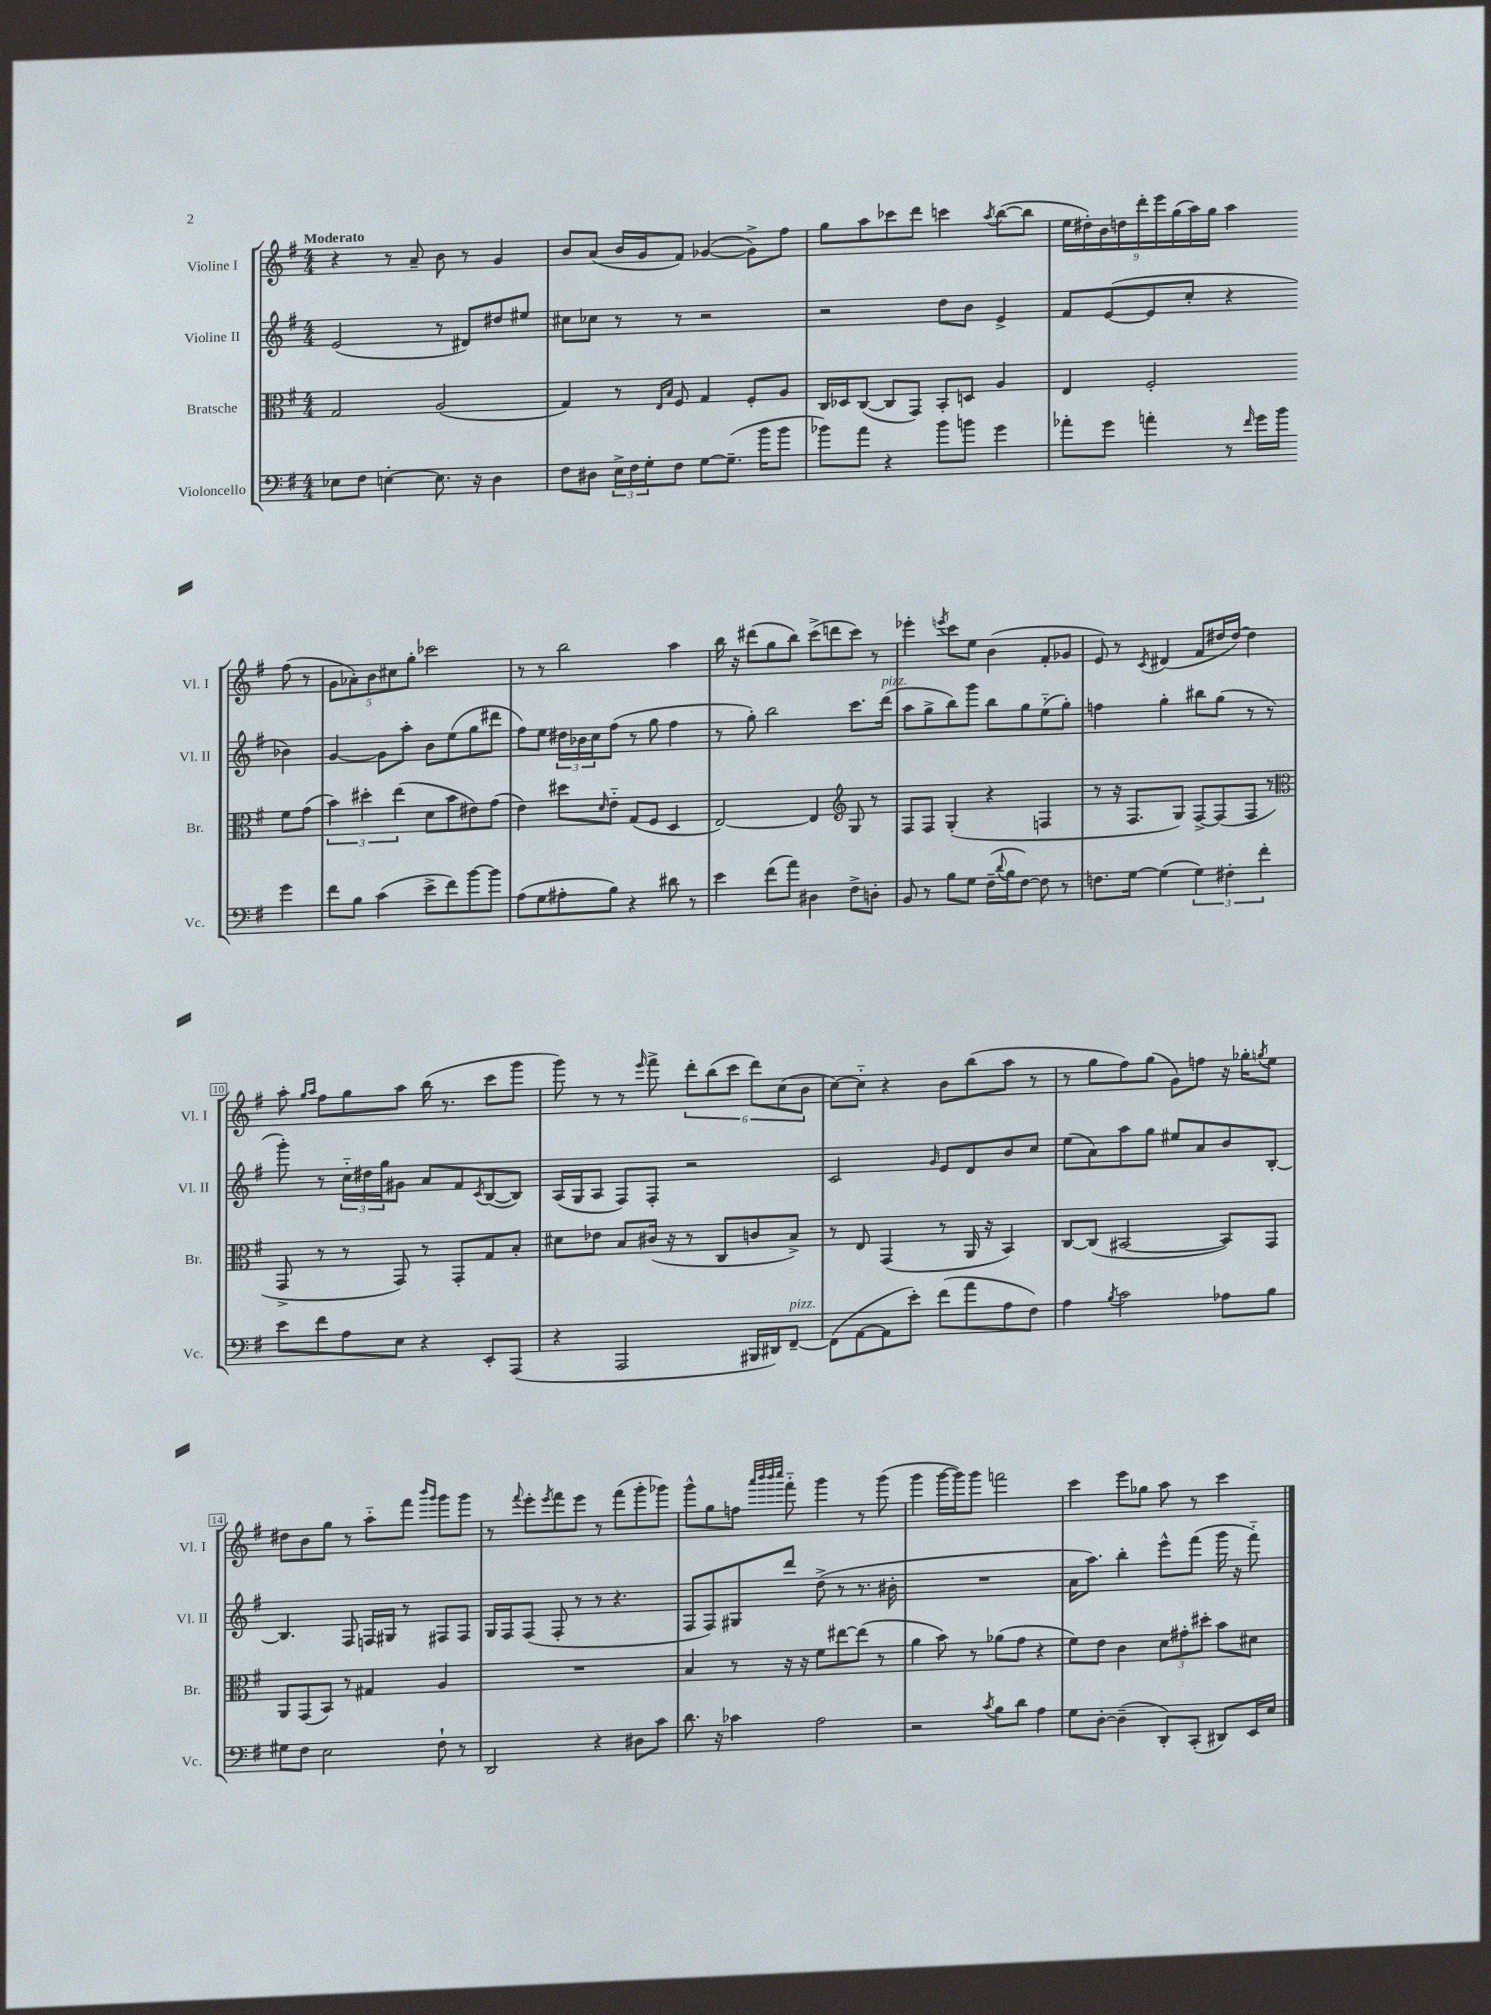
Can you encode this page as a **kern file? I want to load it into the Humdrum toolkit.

**kern	**kern	**kern	**kern
*staff4	*staff3	*staff2	*staff1
*clefF4	*clefC3	*clefG2	*clefG2
*k[f#]	*k[f#]	*k[f#]	*k[f#]
*M4/4	*M4/4	*M4/4	*M4/4
8E-	2G	(2e	4r
8F#	.	.	.
[4E'	.	.	8r
.	.	.	8a~
8.E]	(2A	8r	8b
.	.	8d#)	8r
16r	.	.	.
4D	.	8dd#	4g
.	.	8ee#	.
=	=	=	=
8F#	4G)	8cc#	8b
8D#	.	8cc-	(8a
24E^	8r	8r	16b
24F#	.	.	.
.	.	.	16g
24G'	.	.	.
.	16qqE	.	.
.	16qqB	.	.
8F#	8F#	8r	8f#)
[8G	4G	2r	([4g-
(8.G~]	.	.	.
.	8F#'	.	8g-^])
16b	.	.	.
8b	8A	.	8ff#
=	=	=	=
8b-)	16C	2r	8gg
.	16D-	.	.
8a	([8C	.	8aa
4r	8C]	.	8ccc-
.	8GG)	.	8ddd
8b-	8BB'	8dd	4ccc
8b	8D	8b	.
.	.	.	8qaa
4g	4A	4e^	([8bb
.	.	.	8bb]
=	=	=	=
8a-'	4E	8f#	18ee
.	.	.	18dd#')
.	.	.	18b
8g	.	([8e	.
.	.	.	18dd
.	.	.	18ddd'
4a'	2F#'	8e]	.
.	.	.	18eee
.	.	.	(18gg
.	.	8cc'	.
.	.	.	18aa)
.	.	.	18gg
8r	.	4r	4aa
16qqf#	.	.	.
16g	.	.	.
16b	.	.	.
4g	8f#	4b-)	(8ff#
.	(8g	.	8r
=	=	=	=
8f#	6b)	[4g	10g
.	.	.	10a-')
8B	.	.	.
.	6dd#'	.	.
.	.	.	10b
(4c	.	8g]	.
.	.	.	10cc#
.	(6ee	.	.
.	.	8aa'	.
.	.	.	10gg'
8e^	8d	8b	2ccc-
8f#)	8b	(8ee	.
[8b	8e#)	8gg	.
8b]	(8g	8ddd#	.
=	=	=	=
(8A	4e)	8ff#)	8r
8G	.	8ee	8r
8A#'	8dd#	24dd#	2bb
.	.	24b-	.
.	.	24cc	.
.	16qqd	.	.
8B)	8e'~	(8ff#	.
4r	(8G	8r	.
.	8F#	8gg	.
8d#	4D	4ff#	4aa
8r	.	.	.
=	=	=	=
4e	[2E)	8r	16bb
.	.	.	16r
.	.	8gg')	(8ddd#
(8f#	.	2bb	8gg
8a)	.	.	8bb)
4D#	4E]	.	(8ccc^
.	.	.	8ddd
*	*clefG2	*	*
8F#^	8G	8.ccc	8ccc)
8D'	8r	.	8r
.	.	(16ddd	.
=	=	=	=
8BB	8F#	8aa	4eee-'
8r	8F#	8gg^	.
.	.	.	8qeee
8B	(4G'	8bb)	8ccc
8G	.	8ggg	8ee
(16F#~	4r	8bb	(4b
8qqd	.	.	.
16B	.	.	.
[8F#)	.	8gg	.
8F#]	4F	(8ee'~	8f#'
8r	.	8gg')	8g-
=	=	=	=
8.F	8r	4ff	8e)
.	16r	.	8r
[16G	8.F#	.	.
.	.	.	8qc
(4G]	.	4gg'	(4d#
.	8G)	.	.
6G)	[8F#^	8bb#	8f#
.	(8F#]	(8gg	16dd#
6F#'	.	.	.
.	.	.	[16dd#)
.	8F#	8r	4dd#]
6f#'	.	.	.
.	8r	8r	.
=	=	=	=
*	*clefC3	*	*
8e	8GG^	8ggg')	8aa'
.	.	.	16qqgg
.	.	.	16qqaa
8f#	8r	8r	8ff#
8A	8r	24cc'~	8gg
.	.	24dd#	.
.	.	24gg	.
8E	8GG)	8g#	8aa
4r	8r	8a	(16bb
.	.	.	8.r
.	8GG'	8f#	.
.	.	8qc	.
8EE'	8G	([8B	8ccc
(8AAA	8B'	8B])	8ggg
=	=	=	=
4r	8d#	(16A	8ggg)
.	.	16G	.
.	8e-	8A	8r
2AAA	8B	8F#)	8r
.	.	.	16qqeee
.	(16c#	8F#'	8fff#^
.	16r	.	.
.	8r	2r	12ddd'
.	.	.	(12bb
.	8C	.	.
.	.	.	12ccc
16BBB#	8c	.	12ddd)
16DD#)	.	.	.
.	.	.	(12cc
[8FF#~	8B^)	.	.
.	.	.	12b
=	=	=	=
(8FF#]	8r	2c	[8cc)
[8AA	8E	.	8cc'~]
8AA]	(4GG	.	4r
8e')	.	.	.
.	.	16qqg	.
(8f#	8r	8e	8b
8a	16AA	8d	(8bb
.	16r	.	.
8A	4BB)	8b	8aa
8F#)	.	8cc	8r
=	=	=	=
4A	[8C	(8ee	8r
.	(8C]	8a)	8gg
8qB	.	.	.
2c	[2BB#	8aa	8ff#)
.	.	8gg	(8gg
.	.	8ee#	8g)
.	.	8a	8ff
8A-	8BB#])	8b	16r
.	.	.	16gg-'
.	.	.	8qgg
8B	8GG	[8B'	8ee
=	=	=	=
8G#	8AA	4.B]	8dd#
8F#	(8GG	.	8b
2E	8BB)	.	8gg
.	8r	8F#	8r
.	4G#	16F	8aa'~
.	.	16G#	.
.	.	8r	8fff#
.	.	.	16qqbbb
.	.	.	16qqggg
8F#`	4A	8F#	8ggg
8r	.	8F#	8ggg
=	=	=	=
2DD	1r	16G	8r
.	.	16F#	.
.	.	.	8qqfff#
.	.	(8F#	8eee'
.	.	.	8qeee
.	.	8F#'	8fff#
.	.	8r	8eee
4r	.	8r	8r
.	.	4.r	(8fff#
8D#	.	.	8ggg'
8c	.	.	8ggg-)
=	=	=	=
8.d	4B	8F#	8ggg^^
.	.	8F#)	8gg
16r	.	.	.
4c-	8r	8G#	8ff
.	.	.	32qqaaa
.	.	.	32qqbbb
.	.	.	32qqbbb
.	.	.	32qqcccc
.	16r	8ddd	8fff#'~
.	16r	.	.
2A	8f#	(8dd^	4ggg
.	[8ee#	8r	.
.	(8ee#]	8.r	8r
.	8r	.	(8ggg
.	.	16b#'	.
=	=	=	=
2r	4a	1r	4ggg
.	8b)	.	[16ggg
.	.	.	16ggg])
.	8r	.	8ggg
8qc	.	.	.
8B	(8a-	.	2fff
8d	8g	.	.
4A	4r	.	.
=	=	=	=
8G	8f#)	16a	4ccc
.	.	8.aa)	.
[8D'	8e	.	.
(4D~]	4c	4bb'	8eee
.	.	.	8gg-
8DD')	12d	8eee^^	8aa
.	12g#'	.	.
(8CC'	.	(8fff#	8r
.	12dd#'	.	.
8DD#)	8b	16ggg	4ccc
.	.	16r	.
16EE	8d#	8fff#'~)	.
16E	.	.	.
==	==	==	==
*-	*-	*-	*-
